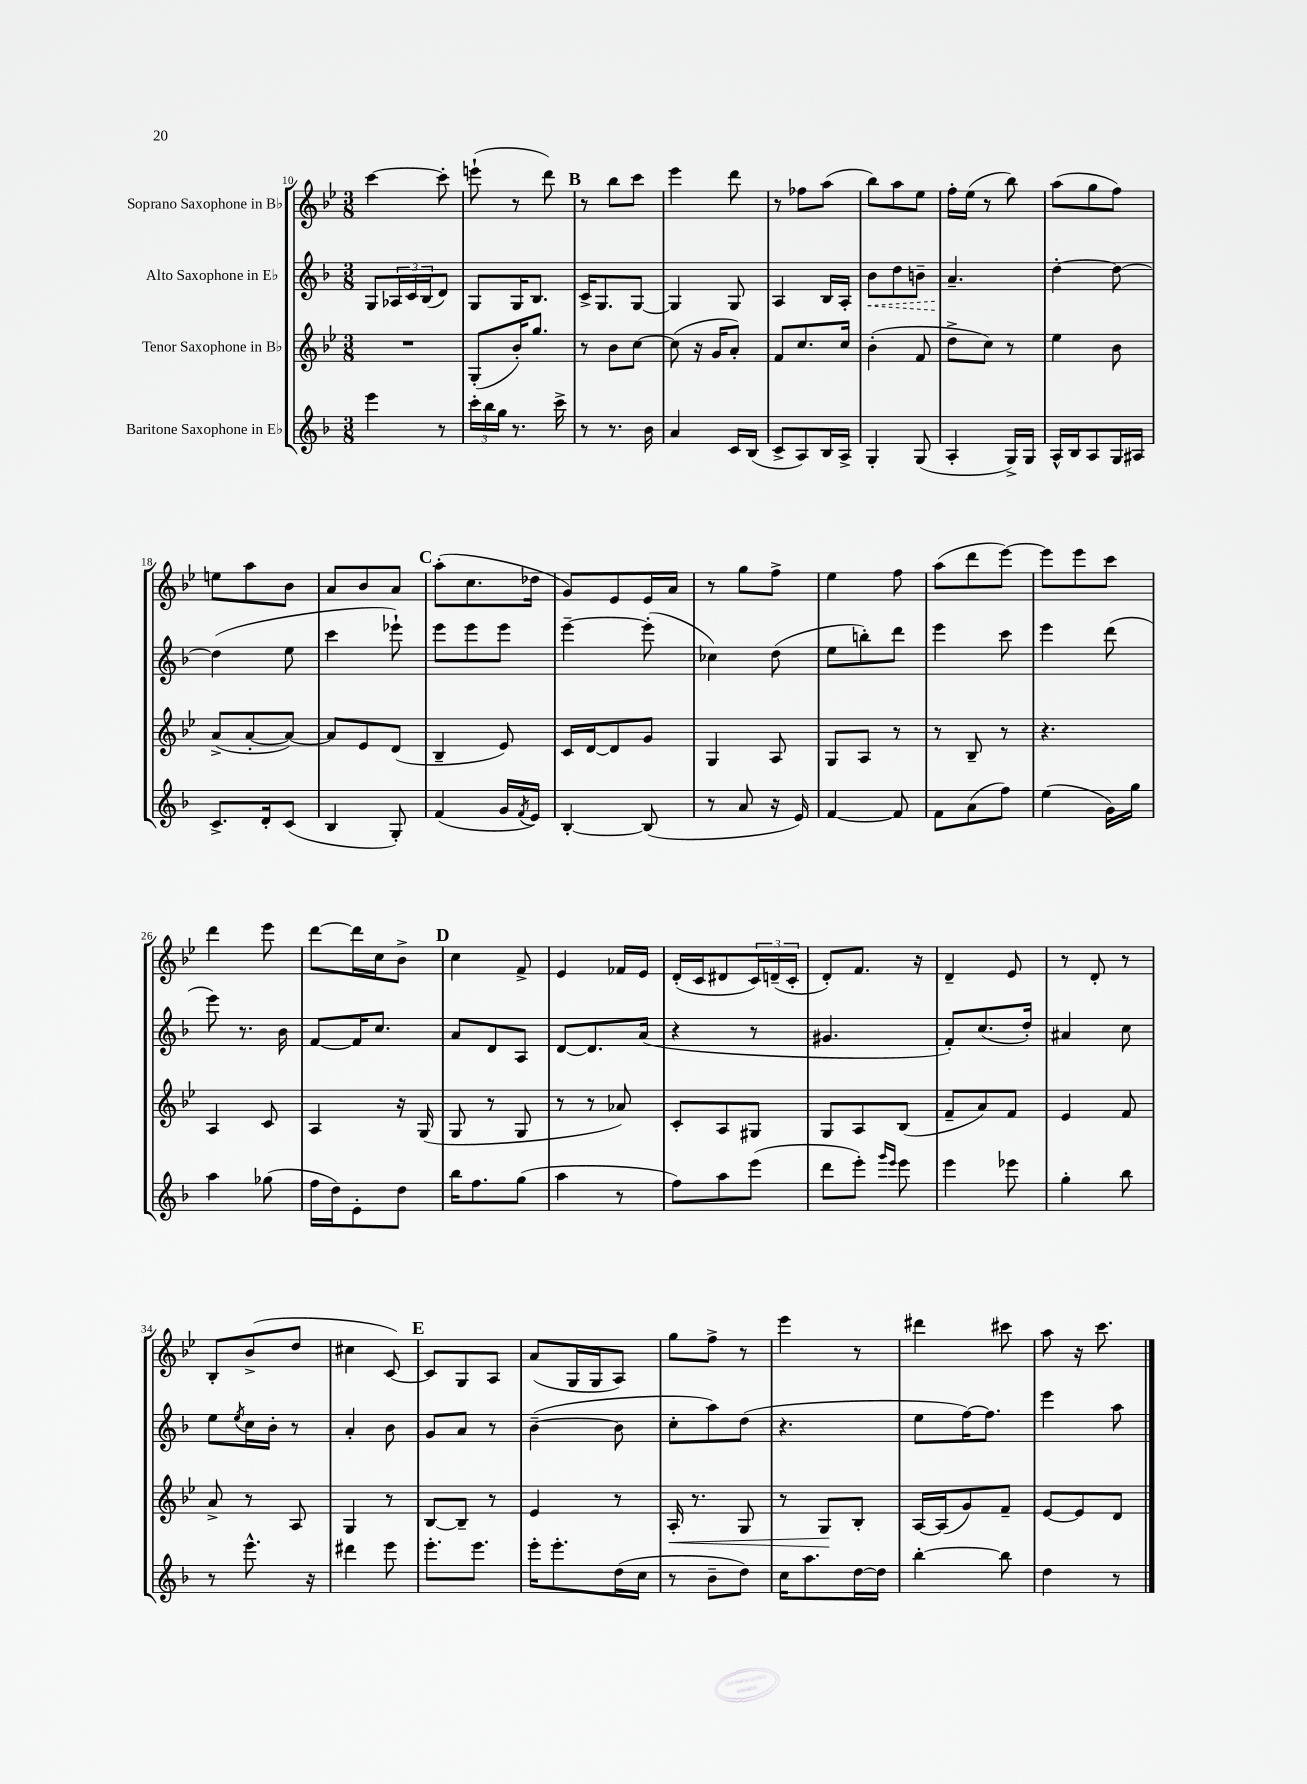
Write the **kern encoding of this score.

**kern	**kern	**kern	**kern
*staff4	*staff3	*staff2	*staff1
*clefG2	*clefG2	*clefG2	*clefG2
*k[b-]	*k[b-e-]	*k[b-]	*k[b-e-]
*M3/8	*M3/8	*M3/8	*M3/8
4eee	4.r	8G	[4ccc
.	.	24A-	.
.	.	24c	.
.	.	(24B-	.
8r	.	8d)	8ccc']
=	=	=	=
24ccc'	(8G'	8G	(8eee`
24bb-	.	.	.
24gg	.	.	.
8.r	16b-')	16G	8r
.	8.gg	8.B-	.
.	.	.	8ddd)
16ccc^	.	.	.
=	=	=	=
8r	8r	16c^	8r
.	.	8.G	.
8.r	8b-	.	8bb-
.	[8cc	[8G	8ccc
16b-	.	.	.
=	=	=	=
4a	(8cc]	4G]	4eee-
.	16r	.	.
.	16g	.	.
16c	8a')	8G	8ddd
(16B-	.	.	.
=	=	=	=
8c^	8f	4A	8r
8A)	8.cc	.	8ff-
16B-	.	16B-	(8aa
16A^	16cc	16A'	.
=	=	=	=
4G'	(4b-'	8b-	8bb-)
.	.	8dd	8aa
(8G	8f	8b~	8ee-
=	=	=	=
4A'	8dd^	4.a~	16ff'
.	.	.	(16ee-
.	8cc)	.	8r
16G^)	8r	.	8bb-)
16G	.	.	.
=	=	=	=
16A^^	4ee-	[4dd'	(8aa
16B-	.	.	.
8A	.	.	8gg
16G	8b-	8dd_	8ff)
16A#	.	.	.
=	=	=	=
8.c^	(8a^	(4dd]	8ee
.	[8a'	.	8aa
16d'	.	.	.
(8c	8a_)	8ee	8b-
=	=	=	=
4B-	8a]	4ccc	8a
.	8e-	.	8b-
8G')	(8d	8eee-`)	8a
=	=	=	=
(4f	4B-~	8eee	(8aa'
.	.	8eee	8.cc
16g	8e-)	8eee	.
8qf	.	.	.
16e)	.	.	16dd-
=	=	=	=
[4B-'	16c	[4eee~	8g)
.	[16d	.	.
.	8d]	.	8e-
(8B-]	8g	(8eee']	16e-
.	.	.	16a
=	=	=	=
8r	4G	4cc-)	8r
8a	.	.	8gg
16r	8A	(8dd	8ff^
16e)	.	.	.
=	=	=	=
[4f	8G	8ee	4ee-
.	8A	8bb')	.
8f]	8r	8ddd	8ff
=	=	=	=
8f	8r	4eee	(8aa
(8a	8B-~	.	8ddd
8ff)	8r	8ccc	[8eee-)
=	=	=	=
(4ee	4.r	4eee	8eee-]
.	.	.	8eee-
16g)	.	(8ddd	8ccc
16gg	.	.	.
=	=	=	=
4aa	4A	8eee)	4ddd
.	.	8.r	.
(8gg-	8c	.	8eee-
.	.	16b-	.
=	=	=	=
16ff	4A	[8f	[8ddd
16dd)	.	.	.
8e'	.	16f]	16ddd]
.	.	8.cc	16cc
8dd	16r	.	8b-^
.	(16G	.	.
=	=	=	=
16bb-	8G	8a	4cc
8.ff	.	.	.
.	8r	8d	.
(8gg	8G	8A	8f^
=	=	=	=
4aa	8r	[8d	4e-
.	8r	8.d]	.
8r	8a-)	.	16f-
.	.	(16a	16e-
=	=	=	=
8ff)	8c'	4r	(16d'
.	.	.	16c
8aa	8A	.	8d#
(8eee	8G#	8r	24c)
.	.	.	(24d~
.	.	.	24c'
=	=	=	=
8ddd	8G	4.g#	8d')
8eee')	8A	.	8.f
16qqggg	.	.	.
16qqeee	.	.	.
8eee	(8B-	.	.
.	.	.	16r
=	=	=	=
4eee	8f~	8f')	4d~
.	8a)	(8.cc	.
8eee-	8f	.	8e-
.	.	16dd')	.
=	=	=	=
4gg'	4e-	4a#	8r
.	.	.	8d'
8bb-	8f	8cc	8r
=	=	=	=
8r	8a^	8ee	8B-'
.	.	8qee	.
8.eee^^	8r	16cc	(8b-^
.	.	16b-'	.
.	8A	8r	8dd
16r	.	.	.
=	=	=	=
4ddd#	4G	4a'	4cc#
8eee	8r	8b-	[8c)
=	=	=	=
8.eee'	[8B-	8g	8c]
.	8B-~]	8a	8G
8.eee	.	.	.
.	8r	8r	8A
=	=	=	=
16eee'	4e-	([4b-~	(8a
8.eee'	.	.	.
.	.	.	16G
.	.	.	16G
(16dd	8r	8b-]	8A)
16cc	.	.	.
=	=	=	=
8r	16A'	8cc'	8gg
.	8.r	.	.
8b-~	.	8aa)	8ff^
8dd)	8G	(8dd	8r
=	=	=	=
16cc	8r	4.r	4eee-
8.aa	.	.	.
.	8G	.	.
[16dd	8B-'	.	8r
16dd]	.	.	.
=	=	=	=
[4bb-'	[16A	8ee	4ddd#
.	(16A]	.	.
.	8g)	[16ff)	.
.	.	8.ff]	.
8bb-]	8f~	.	8ccc#
=	=	=	=
4dd	[8e-	4eee	8aa
.	8e-]	.	16r
.	.	.	8.ccc
8r	8d	8aa	.
==	==	==	==
*-	*-	*-	*-
